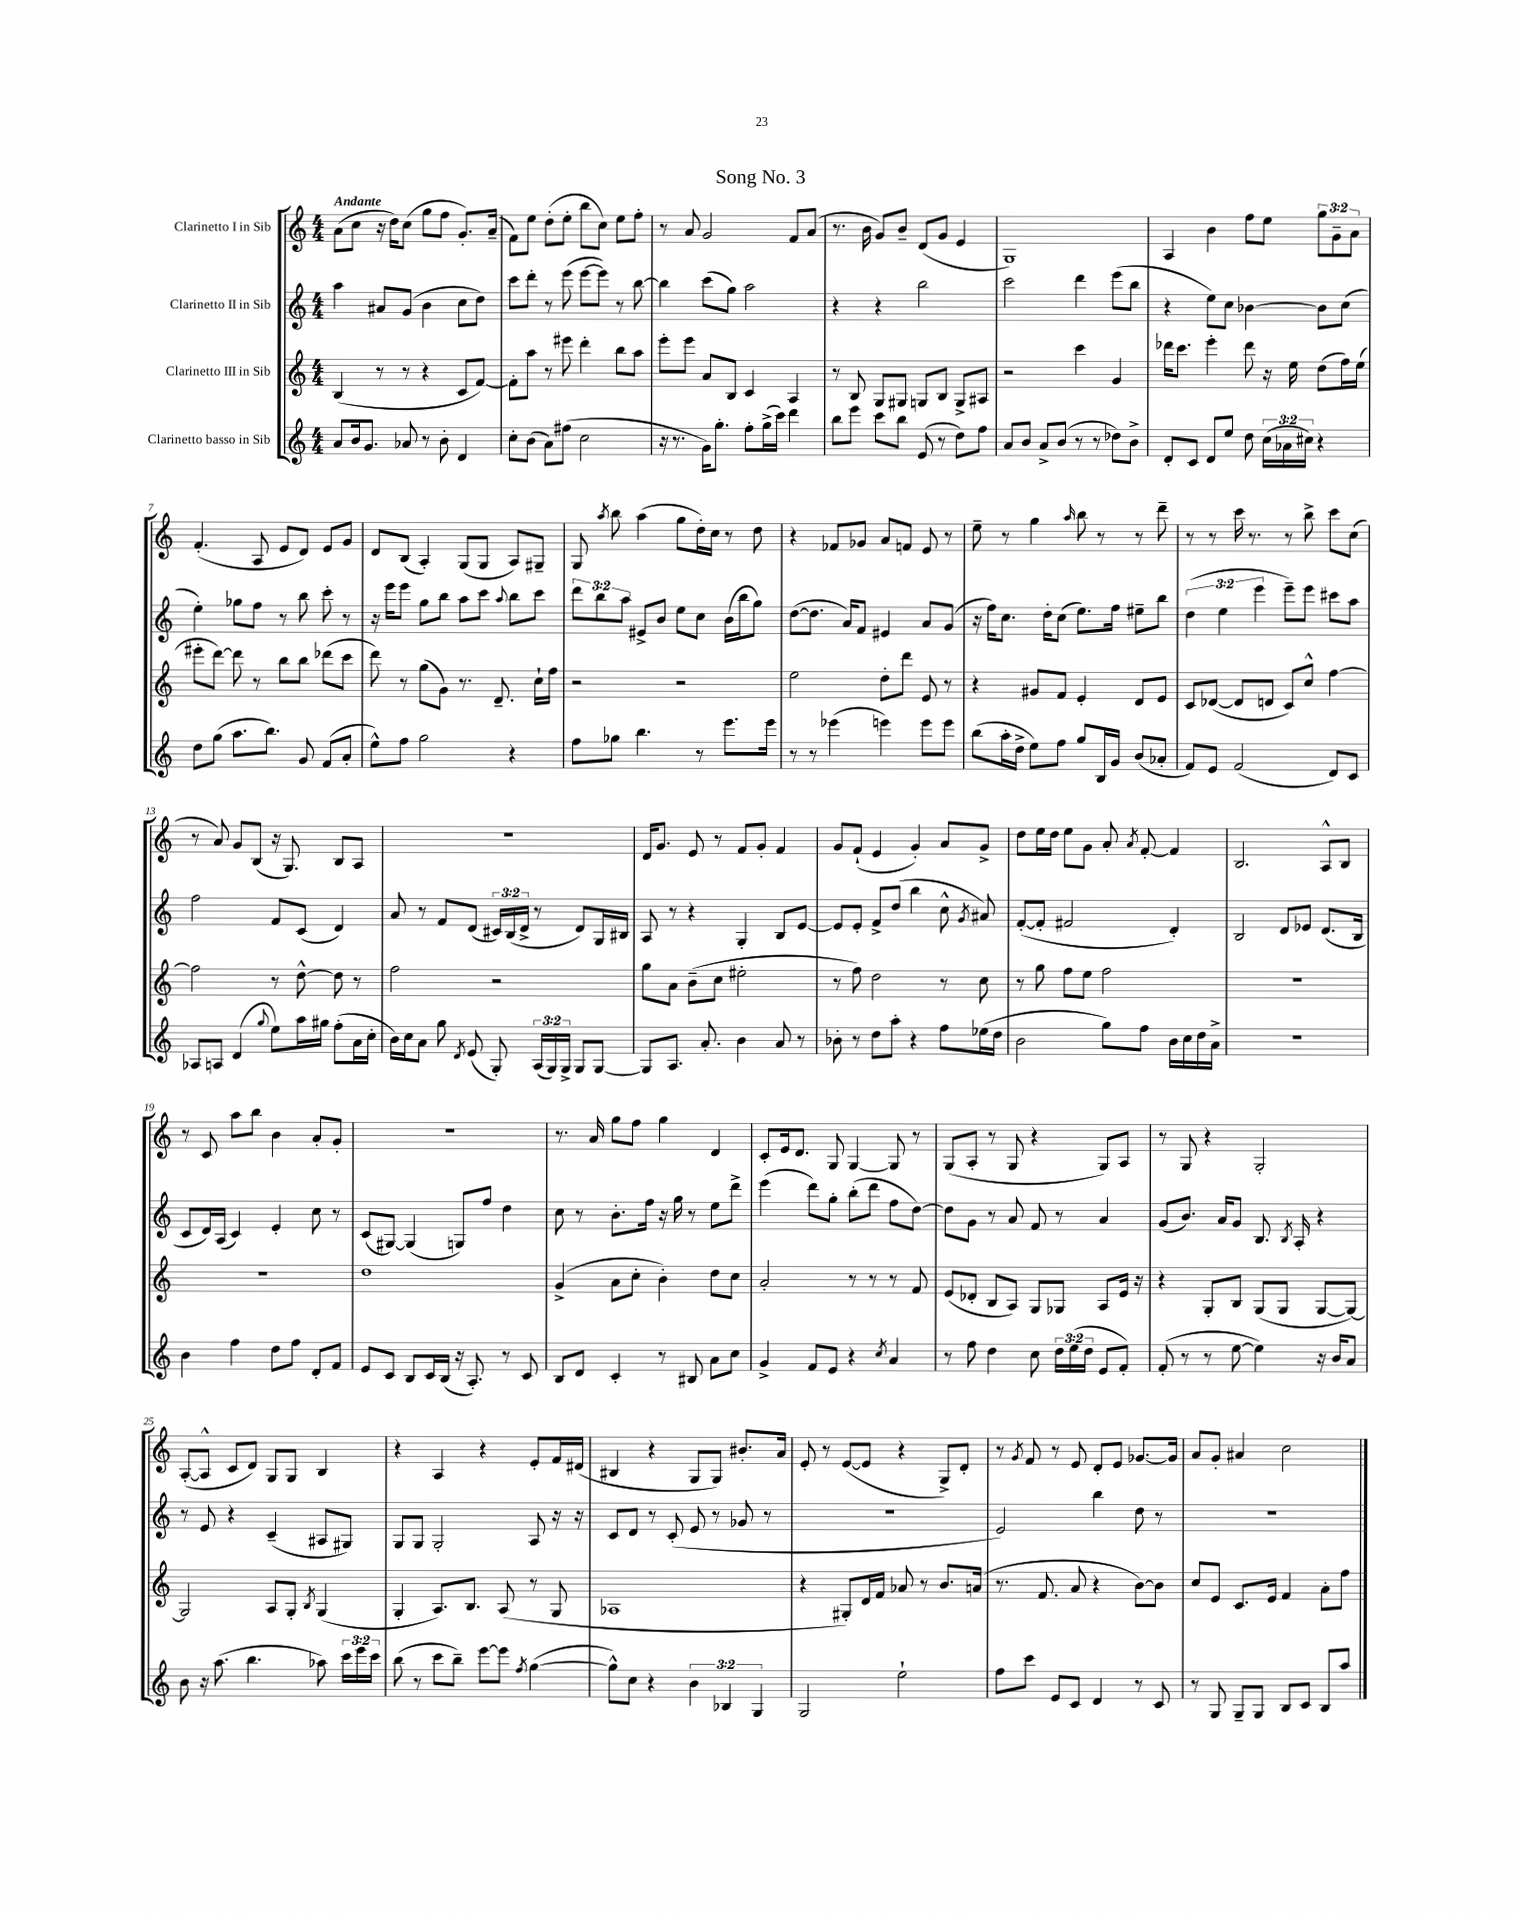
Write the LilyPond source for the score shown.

\header { title = "Song No. 3" }
<<
\new StaffGroup <<
\new Staff = "s0" \with { instrumentName = "Clarinetto I in Sib" } {
    \clef treble \key c \major \numericTimeSignature \time 4/4 \override Staff.TupletNumber.text = #tuplet-number::calc-fraction-text \tempo "Andante"
    \autoBeamOff a'8[( c''8] r16 d''16[) c''8]( g''8[ f''8] g'8.[-.) a'16]--( |
    f'8[) e''8] d''8[-.( e''8]-. b''8[ c''8]) e''8[ f''8]-. |
    r8 a'8 g'2 f'8[ a'8]( |
    r8. b'16 g'8[) b'8]-- d'8[( g'8] e'4 |
    g1) |
    a4 b'4 f''8[ e''8] \tuplet 3/2 { g''8[ g'8-- a'8] } |
    f'4.-.( a8 e'8[ d'8]) e'8[ g'8] |
    d'8[ b8]( a4-.) g8[( g8] a8[) gis8]-- |
    g8 \acciaccatura { a''8 } b''8 a''4( g''8[ d''16-.) c''16] r8 d''8 |
    r4 fes'8[ ges'8] a'8[ f'8] e'8 r8 |
    e''8-- r8 g''4 \grace { a''16 } b''8 r8 r8 d'''8-- |
    r8 r8 c'''16 r8. r8 b''8-> c'''8[ c''8]( |
    r8 a'8) g'8[ b8]( r16 g8.) b8[ a8] |
    R1 |
    d'16[ g'8.] e'8 r8 f'8[ g'8]-. f'4 |
    g'8[ f'8]-!( e'4 g'4-.) a'8[ g'8]-> |
    d''8[ e''16 d''16] e''8[ g'8] a'8-. \acciaccatura { a'8 } f'8~-. f'4 |
    b2. a8[-^ b8] |
    r8 c'8 a''8[ b''8] b'4 a'8[-. g'8]-. |
    R1 |
    r8. a'16 g''8[ f''8] g''4 d'4 |
    c'8[-. e'16 d'8.] g8 g4~ g8 r8 |
    g8[( a8]-. r8 g8 r4 g8[) a8] |
    r8 g8 r4 g2-. |
    a8[~-.( a8]-^ c'8[ d'8]) g8[ g8] b4 |
    r4 a4 r4 e'8[-. f'16 dis'16]( |
    bis4 r4 g8[ g8]) bis'8.[-. a'16] |
    e'8-. r8 e'8[~( e'8] r4 g8[->) d'8]-. |
    r8 \acciaccatura { g'8 } f'8 r8 e'8 d'8[-. e'8] ges'8.[~ ges'16] |
    a'8[ g'8]-. ais'4 c''2 \bar "|." |
}
\new Staff = "s1" \with { instrumentName = "Clarinetto II in Sib" } {
    \clef treble \key c \major \numericTimeSignature \time 4/4 \override Staff.TupletNumber.text = #tuplet-number::calc-fraction-text
    \autoBeamOff a''4 ais'8[ g'8]( b'4 c''8[ d''8]) |
    c'''8[ d'''8]-. r8 e'''8( e'''8[~ e'''8]) r8 b''8~ |
    b''4 c'''8[( g''8]) a''2 |
    r4 r4 b''2 |
    c'''2 d'''4 e'''8[( b''8] |
    r4 e''8[) c''8] bes'4~ bes'8[ c''8]( |
    e''4-.) ges''8[ f''8] r8 b''8 c'''8-. r8 |
    r16 e'''16[ e'''8] g''8[ b''8] a''8[ c'''8] \appoggiatura { a''8 } b''8[ c'''8] |
    \tuplet 3/2 { d'''8[ b''8 a''8] } eis'8[-> b'8] e''8[ c''8] b'16[( b''16 g''8]) |
    d''8[~( d''8.] a'16[) f'8] eis'4 a'8[ g'8]( |
    r16 f''16[) c''8.] d''16[-. c''8]( e''8.[) f''16] eis''8[-- b''8] |
    \tuplet 3/2 { d''4( e''4 e'''4 } e'''8[--) e'''8] cis'''8[ a''8] |
    f''2 f'8[ c'8]( d'4) |
    a'8 r8 f'8[ d'8]( \tuplet 3/2 { cis'16[) b16( d'16]-> } r8 d'8[) g16 bis16] |
    a8 r8 r4 g4-. b8[ e'8]~ |
    e'8[ e'8]-. f'8[-> d''8]( b''4 c''8-^ \acciaccatura { g'8 } ais'8) |
    f'8[~-.( f'8]-. fis'2 d'4-.) |
    b2 d'8[ ees'8] d'8.[( b16] |
    c'8[ d'16) a16]( c'4) e'4-. c''8 r8 |
    c'8[( gis8]~) gis4( g8[) f''8] d''4 |
    c''8 r8 b'8.[-. f''16] r16 g''16 r8 e''8[ d'''8]-> |
    e'''4( d'''8[) g''8]-. b''8[-.( d'''8] f''8[ d''8]~) |
    d''8[ g'8] r8 a'8 f'8 r8 a'4 |
    g'8[( b'8.]) a'16[ g'8] b8. \acciaccatura { b8 } a16-. r4 |
    r8 e'8 r4 c'4--( ais8[ gis8]) |
    g8[ g8] g2-. a8 r16 r16 |
    c'8[ d'8] r8 c'8-.( e'8 r8 ges'8 r8 |
    R1 |
    e'2) b''4 d''8 r8 |
    R1 \bar "|." |
}
\new Staff = "s2" \with { instrumentName = "Clarinetto III in Sib" } {
    \clef treble \key c \major \numericTimeSignature \time 4/4
    \autoBeamOff b4( r8 r8 r4 c'8[ f'8]~) |
    f'8[-. a''8] r8 eis'''8 d'''4-. b''8[ a''8] |
    e'''8[-. e'''8] a'8[ b8] c'4 a4 |
    r8 b8 g8[ gis8] g8[ b8] g8[-> ais8] |
    r2 c'''4 g'4 |
    des'''16[ c'''8.] e'''4-. des'''8 r16 e''16 d''8[( f''16) e''16]( |
    eis'''8[-. d'''8]~) d'''8 r8 b''8[ b''8] des'''8[( c'''8] |
    d'''8) r8 g''8[( g'8]) r8. d'8.-- c''16[-! f''16] |
    r2 r2 |
    e''2 d''8[-. d'''8] e'8 r8 |
    r4 gis'8[ f'8] e'4-. d'8[ e'8] |
    c'8[ des'8]~( des'8[ d'8] c'8[) c''8]-^ f''4~ |
    f''2 r8 d''8~-^ d''8 r8 |
    f''2 r2 |
    g''8[ a'8] b'8[--( c''8] eis''2-. |
    r8 f''8) d''2 r8 c''8 |
    r8 g''8 f''8[ e''8] f''2 |
    R1 |
    R1 |
    d''1 |
    g'4->( a'8[ c''8]-. b'4-.) d''8[ c''8] |
    a'2-. r8 r8 r8 f'8 |
    e'8[( des'8]-. b8[ a8]) g8[ ges8] a8[ e'16] r16 |
    r4 g8[-. b8] g8[( g8] g8[~ g8]~) |
    g2 a8[ g8]-. \acciaccatura { b8 } g4( |
    g4-. a8.[) b8.] a8( r8 g8 |
    aes1 |
    r4 gis8[-.) d'16 f'16] aes'8 r8 b'8.[ a'16]( |
    r8. f'8. a'8 r4 b'8[~) b'8] |
    c''8[ e'8] c'8.[ e'16] f'4 a'8[-. f''8] \bar "|." |
}
\new Staff = "s3" \with { instrumentName = "Clarinetto basso in Sib" } {
    \clef treble \key c \major \numericTimeSignature \time 4/4 \override Staff.TupletNumber.text = #tuplet-number::calc-fraction-text
    \autoBeamOff a'8[ b'16 g'8.] aes'8 r8 b'8-. d'4 |
    c''8[-. b'8]( a'8[) fis''8]( c''2 |
    r16 r8. g'16[) g''8.]-. f''8[-. g''16->( c'''16]) d'''4 |
    b''8[ e'''8] c'''8[ b''8] e'8( r8 d''8[) f''8] |
    a'8[ b'8] a'8[-> b'8]( r8 r8 des''8[) b'8]-> |
    d'8[-. c'8] d'8[ e''8] d''8 \tuplet 3/2 { c''16[( aes'16 cis''16]) } r4 |
    d''8[ g''8]( a''8.[ b''8.]) g'8 f'8[( a'8]-. |
    e''8[-^) f''8] g''2 r4 |
    f''8[ ges''8] b''4. r8 e'''8.[ e'''16] |
    r8 r8 ees'''4( e'''4) e'''8[ e'''8] |
    b''8[( a''16-. d''16]-> e''8[) f''8] g''8[ b16 g'16] b'8[( aes'8]-. |
    f'8[) e'8] f'2( d'8[) c'8] |
    aes8[ a8] d'4( \appoggiatura { g''8 } e''8[) a''16 gis''16] f''8[-.( a'16 c''16]-. |
    b'16[) c''16 a'8] g''8 \acciaccatura { d'8 } e'8( g8-.) \tuplet 3/2 { a16[( g16) g16]-> } g8[ g8]~ |
    g8[ a8.] a'8.-. b'4 a'8 r8 |
    bes'8-. r8 d''8[ a''8]-. r4 f''8[ ees''16( d''16] |
    b'2 g''8[) f''8] b'16[ c''16 d''16 a'16]-> |
    r1 |
    b'4 f''4 d''8[ f''8] d'8[-. f'8] |
    e'8[ c'8] b8[ c'16 b16]( r16 a8.-.) r8 c'8 |
    b8[ d'8] c'4-. r8 bis8 a'8[ c''8] |
    g'4-> f'8[ e'8] r4 \acciaccatura { c''8 } a'4 |
    r8 f''8 d''4 c''8 \tuplet 3/2 { d''16[ e''16( d''16] } e'8[ f'8]-.) |
    f'8-.( r8 r8 e''8~ e''4) r16 b'16[ a'8] |
    b'8 r16 a''8.( b''4. aes''8) \tuplet 3/2 { c'''16[ e'''16 c'''16] } |
    b''8( r8 c'''8[ b''8]--) e'''8[~ e'''8] \acciaccatura { f''8 } g''4~( |
    g''8[-^) c''8] r4 \tuplet 3/2 { b'4 bes4 g4 } |
    g2 e''2-! |
    f''8[ c'''8] e'8[ c'8] d'4 r8 c'8 |
    r8 g8 g8[-- g8] b8[ c'8] b8[ a''8] \bar "|." |
}
>>
>>
